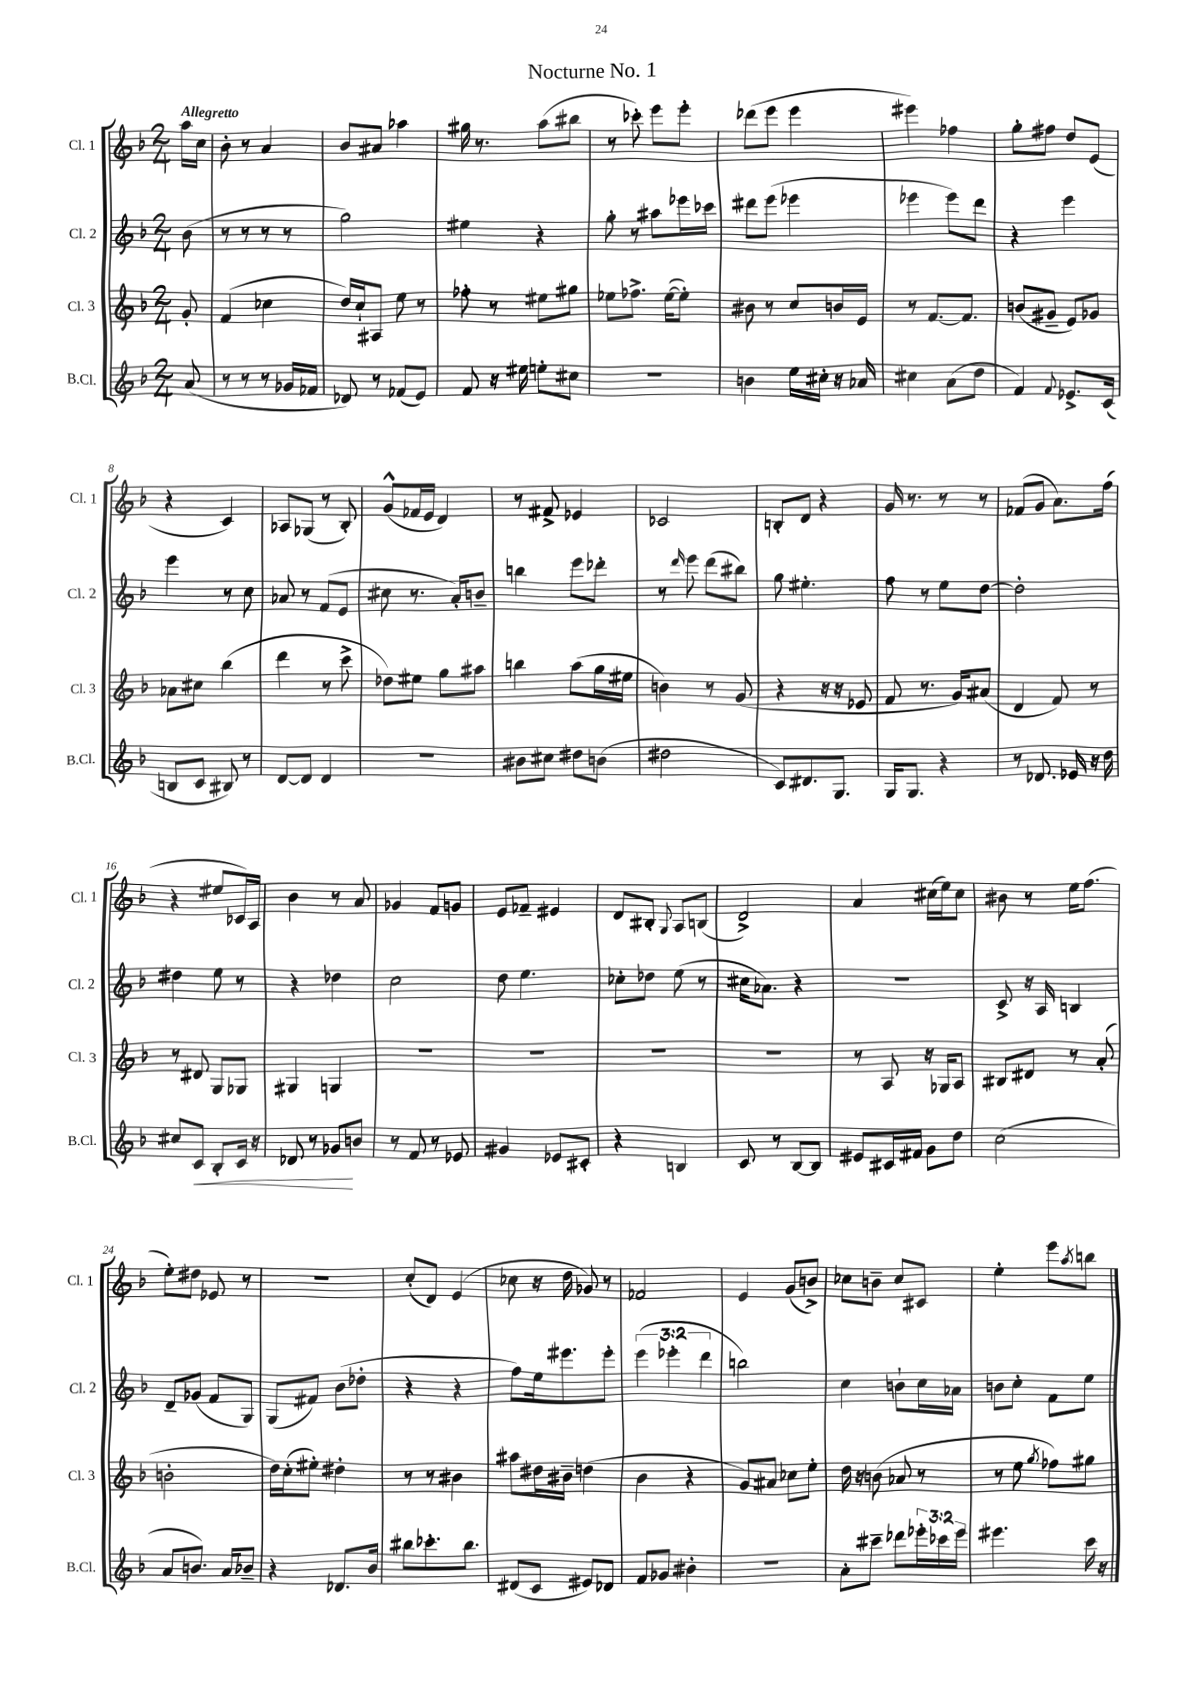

**kern	**kern	**kern	**kern
*staff4	*staff3	*staff2	*staff1
*clefG2	*clefG2	*clefG2	*clefG2
*k[b-]	*k[b-]	*k[b-]	*k[b-]
*M2/4	*M2/4	*M2/4	*M2/4
(8a	8g'	(8b-	16aa
.	.	.	16cc
=	=	=	=
8r	(4f	8r	8b-'
8r	.	8r	8r
8r	4cc-	8r	4a
16g-	.	8r	.
16f-	.	.	.
=	=	=	=
8d-)	16dd)	2gg)	8b-
.	16cc`	.	.
8r	8A#	.	8a#
(8f-	8ee	.	4aa-
8e)	8r	.	.
=	=	=	=
8f	8ff-'	4ee#	16gg#
.	.	.	8.r
16r	8r	.	.
16ee#	.	.	.
8ee'	8ee#	4r	(8aa
8cc#	8gg#	.	8bb#
=	=	=	=
2r	8ee-	8gg'	8r
.	8.ff-^	8r	8ccc-')
.	.	8aa#	8eee
.	([16ee-	.	.
.	8ee-'])	16eee-	8eee'
.	.	16ccc-	.
=	=	=	=
4b	8b#	8ddd#	(8ddd-
.	8r	(8eee	8eee
16ee	8cc	4eee-	4eee
16cc#'	.	.	.
16r	16b	.	.
16a-	16e	.	.
=	=	=	=
4cc#	8r	4eee-	4eee#)
.	[8.f	.	.
(8a	.	8eee-)	4ff-
.	8.f]	.	.
8dd	.	8ddd	.
=	=	=	=
4f)	(8b	4r	8gg'
.	8g#~	.	8ff#
8qqf	.	.	.
8.e-^	8e)	4eee	8dd
.	8g-	.	(8e
(16c	.	.	.
=	=	=	=
8B	8a-	4eee	4r
8c	8cc#	.	.
8B#)	(4bb-	8r	4c)
8r	.	8cc	.
=	=	=	=
[8d	4ddd	8a-	8A-
8d]	.	8r	(8G-
4d	8r	(8f	8r
.	8ccc^	8e	8B-')
=	=	=	=
2r	8dd-)	8cc#	(8g^^
.	8ee#	8.r	16f-
.	.	.	16e
.	8gg	.	4d)
.	.	16a')	.
.	8aa#	8b~	.
=	=	=	=
8b#	4bb	4bb	8r
8cc#	.	.	8f#^
8dd#	(8aa	8eee	4e-
(8b	16gg	8ddd-'	.
.	16ee#	.	.
=	=	=	=
2dd#	4b)	8r	2c-
.	.	16qqddd	.
.	.	8eee	.
.	8r	(8ddd	.
.	(8g	8bb#)	.
=	=	=	=
8c)	4r	8gg	8B'
8.d#	.	4.ee#'	8d
.	16r	.	4r
8.G	16r	.	.
.	8e-	.	.
=	=	=	=
16G	8f	8ff	16g
8.G	.	.	8.r
.	8.r	8r	.
4r	.	8ee	8r
.	16g)	.	.
.	(8a#	[8dd	8r
=	=	=	=
8r	4d	2dd']	(8f-
8.d-	.	.	8g
.	8f)	.	8.a)
16e-	.	.	.
16r	8r	.	.
16dd	.	.	(16ff
=	=	=	=
8cc#	8r	4dd#	4r
8c	8d#	.	.
8B-'	8G	8ee	8ee#
16c	8G-	8r	16c-)
16r	.	.	16A
=	=	=	=
8d-	4G#	4r	4b-
8r	.	.	.
8g-	4G	4dd-	8r
8b	.	.	8a
=	=	=	=
8r	2r	2cc	4g-
8f	.	.	.
8r	.	.	8f
8e-	.	.	8g
=	=	=	=
4g#	2r	8dd	8e
.	.	4.ee	8f-~
8e-	.	.	4e#
8c#'	.	.	.
=	=	=	=
4r	2r	8cc-'	8d
.	.	8dd-	8B#'
.	.	.	8qqG
4B	.	(8ee	8A
.	.	8r	(8B
=	=	=	=
8c	2r	16cc#	2d^)
.	.	8.a-)	.
8r	.	.	.
[8B-	.	4r	.
8B-]	.	.	.
=	=	=	=
8e#	8r	2r	4a
16c#	8A	.	.
16f#	.	.	.
8g	16r	.	(16cc#
.	16G-	.	16ee)
8dd	8A	.	8cc#
=	=	=	=
(2cc	8B#	8c^	8b#
.	8d#	16r	8r
.	.	16A	.
.	8r	4B	16ee
.	.	.	(8.ff
.	(8a'	.	.
=	=	=	=
8a	2b'	8d~	8ee')
8.b)	.	(8g-	8dd#
.	.	8f	8e-
16a	.	.	.
8b-~	.	8G)	8r
=	=	=	=
4r	16dd)	(8G	2r
.	(16cc'	.	.
.	8ee#')	8f#)	.
8.d-	4dd#'	(8b-	.
.	.	8dd-'	.
16b-	.	.	.
=	=	=	=
8bb#	8r	4r	(8cc'
8.ccc-'	8r	.	8d)
.	4b#	4r	(4e
8.bb#	.	.	.
=	=	=	=
(8d#	8aa#	8ff)	8cc-
8c	16dd#	16ee	16r
.	16b#~	8.eee#	16dd
8e#)	(4dd	.	8g-)
8d-	.	8eee#'	8r
=	=	=	=
8f	4b-	(6eee	2f-
8g-	.	.	.
.	.	6eee-'	.
4b#'	4r	.	.
.	.	6ddd	.
=	=	=	=
2r	8g)	2bb)	4e
.	8a#	.	.
.	8cc-	.	(8g
.	8ee'	.	8b^)
=	=	=	=
8a'	16dd	4cc	8cc-
.	16r	.	.
8ccc#~	(8b	.	8b~
8ddd-	8a-	8b`	8cc-
24eee-'	8r	16cc	8c#
24ccc-	.	.	.
.	.	16a-	.
24eee-	.	.	.
=	=	=	=
4.eee#	8r	8b	4ee'
.	8ee	8cc'	.
.	8qgg	.	.
.	8ff-)	8f	8eee
.	.	.	8qaa
16ccc	8gg#	8ee	8bb
16r	.	.	.
==	==	==	==
*-	*-	*-	*-
